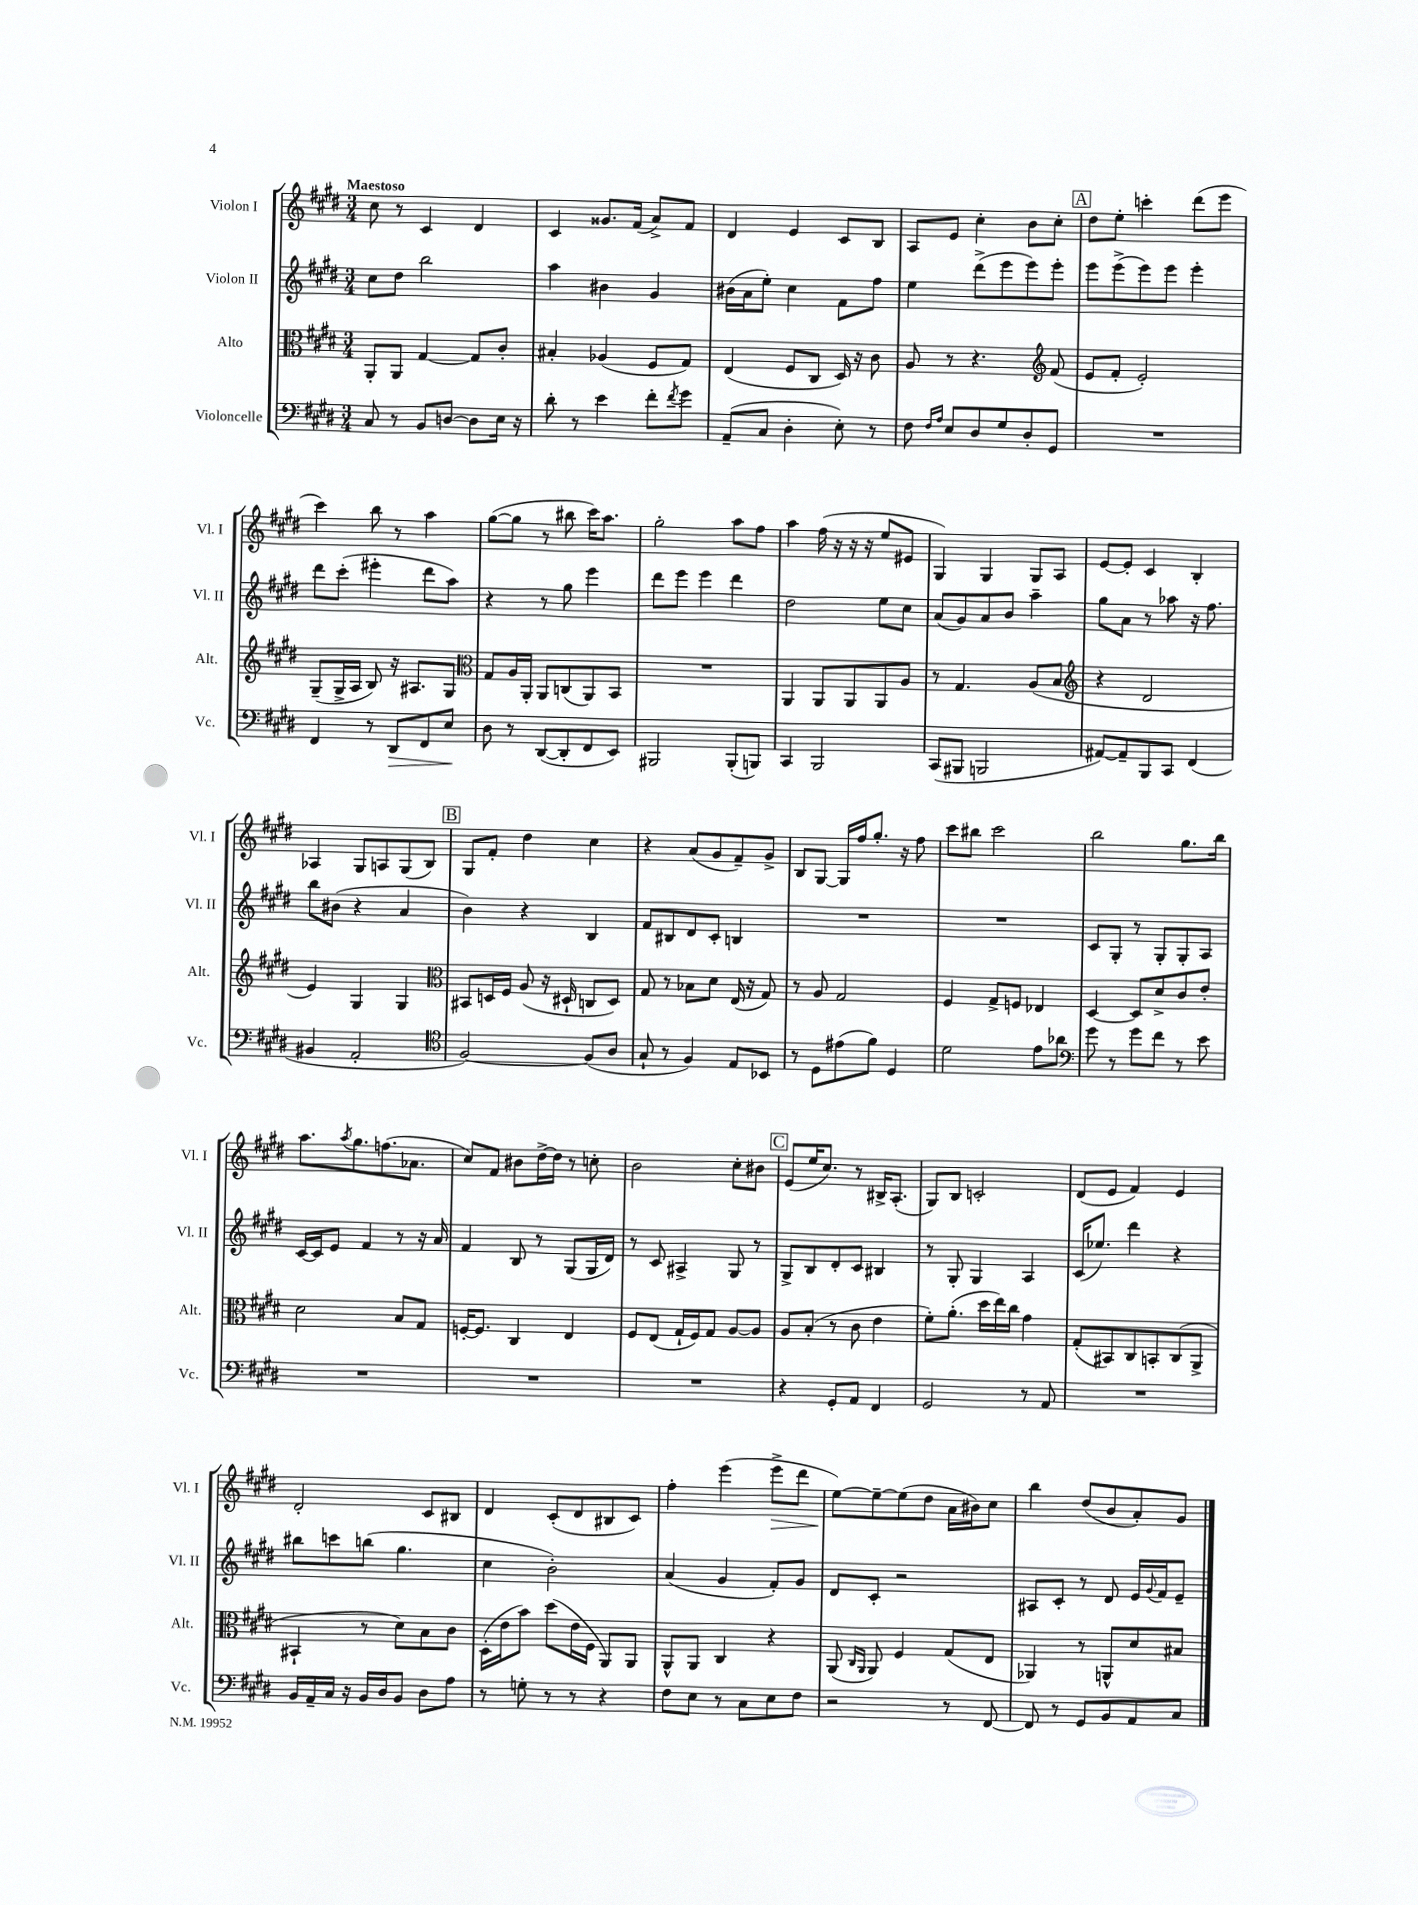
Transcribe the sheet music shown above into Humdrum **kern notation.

**kern	**dynam	**kern	**kern	**kern	**dynam
*part4	*part4	*part3	*part2	*part1	*part1
*staff4	*staff4	*staff3	*staff2	*staff1	*staff1
*I"Violoncelle	*	*I"Alto	*I"Violon II	*I"Violon I	*
*I'Vc.	*	*I'Alt.	*I'Vl. II	*I'Vl. I	*
*clefF4	*	*clefC3	*clefG2	*clefG2	*
*k[f#c#g#d#]	*	*k[f#c#g#d#]	*k[f#c#g#d#]	*k[f#c#g#d#]	*
*M3/4	*	*M3/4	*M3/4	*M3/4	*
=1	=1	=1	=1	=1	=1
!	!	!	!	!LO:TX:a:B:t=Maestoso	!
8C#/	.	8AA'/L	8cc#\L	8cc#\	.
8r	.	8AA/J	8dd#\J	8r	.
8BB/L	.	[4G#/	2bb\	4c#/	.
[8Dn/J	.	.	.	.	.
8D\L]	.	8G#/L]	.	4d#/	.
16E\Jk	.	8c#'/J	.	.	.
16r	.	.	.	.	.
=2	=2	=2	=2	=2	=2
8d#'\	.	4B#X'/	4aa\	4c#/	.
8r	.	.	.	.	.
4e\	.	(4A-X/	4b#X\	8.g##X/L	.
.	.	.	.	(16f#/Jk	.
8f#'\L	.	8F#/L	4g#/	8a^/L)	.
8qf#/	.	.	.	.	.
8g#\J	.	8G#/J)	.	8f#/J	.
=3	=3	=3	=3	=3	=3
(8AA~/L	.	(4E/	(16b#X\LL	4d#/	.
.	.	.	16a\J	.	.
8C#/J	.	.	8ee'\J)	.	.
4D#'\	.	8F#/L	4cc#\	4e/	.
.	.	8C#/J	.	.	.
8E'\)	.	16D#/)	8f#\L	8c#/L	.
.	.	16r	.	.	.
8r	.	8c#\	8ff#\J	8B/J	.
=4	=4	=4	=4	=4	=4
8F#\	.	8A/	4ee\	8A/L	.
16qqF#/LL	.	.	.	.	.
16qqA/JJ	.	.	.	.	.
8E/L	.	8r	.	8e/J	.
8D#/	.	4.r	(8ddd#^\L	4cc#'\	.
8G#/	.	.	8eee\	.	.
8D#'/	.	.	8eee\)	8b\L	.
*	*	*clefG2	*	*	*
8GG#/J	.	(8f#/	8eee'\J	8cc#'\J	.
!!LO:REH:place=s1:t=A
=5	=5	=5	=5	=5	=5
2.r	.	8e/L	8eee\L	8dd#\L	.
.	.	8f#'/J	(8eee^\	8ee'\J	.
.	.	2e'/)	8eee\)	4cccn'\	.
.	.	.	8eee\J	.	.
.	.	.	4eee'\	(8ddd#\L	.
.	.	.	.	8eee\J	.
!!LO:LB:g=z
=6	=6	=6	=6	=6	=6
4FF#/	.	(8G#~/L	8ddd#\L	4ccc#\)	.
.	.	16G#^/L	(8ccc#'\J	.	.
.	.	16A/JJ	.	.	.
8r	.	8B/)	4eee#X'\	8bb\	.
!	!LO:HP:b	!	!	!	!
8DD#/L	>	16r	.	8r	.
.	.	8.A#X/L	.	.	.
8FF#/	.	.	8ddd#\L	4aa\	.
8E/J	.	8G#/J	8aa\J)	.	.
.	]	.	.	.	.
=7	=7	=7	=7	=7	=7
*	*	*clefC3	*	*	*
8D#\	.	8G#/L	4r	([8gg#\L	.
8r	.	16A/L	.	8gg#\J]	.
.	.	16AA'/JJ	.	.	.
([8DD#/L	.	8AA/L	8r	8r	.
8DD#'/]	.	(8Cn/	8gg#\	8bb#X\	.
8FF#/	.	8AA/)	4eee\	16ccc#\KL)	.
.	.	.	.	8.aa\J	.
8EE/J)	.	8BB/J	.	.	.
=8	=8	=8	=8	=8	=8
2BBB#X/	.	2.r	8ddd#\L	2gg#'\	.
.	.	.	8eee\J	.	.
.	.	.	4eee\	.	.
(8BBB#'/L	.	.	4ddd#\	8aa\L	.
8BBBn/J)	.	.	.	8ff#\J	.
=9	=9	=9	=9	=9	=9
4CC#/	.	4AA/	2dd#\	4aa\	.
2BBB/	.	8AA/L	.	(16ff#\	.
.	.	.	.	16r	.
.	.	8AA/	.	16r	.
.	.	.	.	16r	.
.	.	8AA/	8ee\L	8ee/L	.
.	.	8A/J	8cc#\J	8e#X/J	.
=10	=10	=10	=10	=10	=10
(8CC#/L	.	8r	(8a/L	4G#/)	.
8BBB#X/J	.	4.G#/	8g#/)	.	.
2BBBn/	.	.	8a/	4G#/	.
.	.	.	8b/J	.	.
.	.	(8A/L	4aa~\	8G#/L	.
.	.	8B/J	.	8A/J	.
=11	=11	=11	=11	=11	=11
*	*	*clefG2	*	*	*
[8AA#X/L)	.	4r	8gg#\L	[8e/L	.
8AA#~/]	.	.	8a\J	8e'/J]	.
8BBB/	.	2d#/	8r	4c#/	.
8CC#/J	.	.	8aa-X\	.	.
(4FF#/	.	.	16r	4B'/	.
.	.	.	8.ff#\	.	.
!!LO:LB:g=z
=12	=12	=12	=12	=12	=12
4BB#X/	.	4e/)	8bb\L	4A-X/	.
.	.	.	(8b#X\J	.	.
2AA'/	.	4G#/	4r	8G#/L	.
.	.	.	.	8An/	.
.	.	4G#/	4a/	(8G#/	.
.	.	.	.	8B/J)	.
!!LO:REH:place=s1:t=B
=13	=13	=13	=13	=13	=13
*clefC4	*	*clefC3	*	*	*
[2F#/)	.	8BB#X/L	4b\)	8G#/L	.
.	.	16Dn/L	.	8f#'/J	.
.	.	16F#/JJ	.	.	.
.	.	(8A/	4r	4dd#\	.
.	.	16r	.	.	.
.	.	16D#X`/	.	.	.
(8F#/L]	.	8Cn/L	4B/	4cc#\	.
8A/J	.	8D#/J)	.	.	.
=14	=14	=14	=14	=14	=14
8G#`/	.	8G#/	8f#/L	4r	.
8r	.	8r	8B#X/	.	.
4F#/)	.	8B-X\L	8d#/	(8a/L	.
.	.	8d#\J	8c#'/J	8g#/	.
8E/L	.	(16E/	4Bn/	8f#~/)	.
.	.	16r	.	.	.
8BB-X/J	.	8G#/)	.	8g#^/J	.
=15	=15	=15	=15	=15	=15
8r	.	8r	2.r	8B/L	.
8D#\L	.	8A/	.	[8G#/J	.
(8e#X\	.	2G#/	.	16G#/LL]	.
.	.	.	.	16ff#/J	.
8f#\J)	.	.	.	8.gg#'/J	.
4D#/	.	.	.	.	.
.	.	.	.	16r	.
.	.	.	.	8ff#\	.
=16	=16	=16	=16	=16	=16
2d#\	.	4F#/	2.r	8ccc#\L	.
.	.	.	.	8bb#X\J	.
.	.	8G#^/L	.	2ccc#\	.
.	.	8Fn/J	.	.	.
8e\L	.	4E-X/	.	.	.
8a-X\J	.	.	.	.	.
=17	=17	=17	=17	=17	=17
*clefF4	*	*	*	*	*
8g#\	.	[4D#/	8c#/L	2bb\	.
8r	.	.	8G#'/J	.	.
8g#\L	.	8D#/L]	8r	.	.
8f#\J	.	8d#^/	8G#'/L	.	.
8r	.	8c#/	8G#'/	8.gg#\L	.
8e\	.	8e'/J	8A/J	.	.
.	.	.	.	16bb\Jk	.
!!LO:LB:g=z
=18	=18	=18	=18	=18	=18
2.r	.	2d#\	[16c#/LL	8.aa\L	.
.	.	.	16c#/J]	.	.
.	.	.	8e/J	.	.
.	.	.	.	8qaa/	.
.	.	.	.	8.gg#\	.
.	.	.	4f#/	.	.
.	.	.	.	(8.ffn\	.
.	.	8B/L	8r	.	.
.	.	.	.	8.a-X\J	.
.	.	8G#/J	16r	.	.
.	.	.	16a/	.	.
=19	=19	=19	=19	=19	=19
2.r	.	[16Fn'/KL	4f#/	8cc#/L)	.
.	.	8.F/J]	.	.	.
.	.	.	.	8f#/J	.
.	.	4C#/	8B/	8b#X\L	.
.	.	.	8r	[16dd#^\L	.
.	.	.	.	16dd#\JJ]	.
.	.	4E/	(8G#/L	8r	.
.	.	.	16G#/L	8ccn'\	.
.	.	.	16d#/JJ)	.	.
=20	=20	=20	=20	=20	=20
2.r	.	8F#/L	8r	2b\	.
.	.	(8E/J	8c#/	.	.
.	.	16G#`/LL	4A#X^/	.	.
.	.	16F#/J)	.	.	.
.	.	8G#/J	.	.	.
.	.	[8A/L	8G#/	8cc#'\L	.
.	.	8A/J]	8r	8b#X\J	.
!!LO:REH:place=s1:t=C
=21	=21	=21	=21	=21	=21
4r	.	8A/L	8G#^/L	(8e/L	.
.	.	(8B'/J	8B/	16ee/K	.
.	.	.	.	8.cc#/J)	.
8GG#'/L	.	8r	8d#'/	.	.
8AA/J	.	8c#\	8c#/J	8r	.
4FF#/	.	4e\	4B#X/	16B#X^/KL	.
.	.	.	.	(8.A'/J	.
=22	=22	=22	=22	=22	=22
2GG#/	.	8f#'\L)	8r	8G#/L)	.
.	.	(8.a'\J	8G#'/	8B/J	.
.	.	.	4G#/	2cn'/	.
.	.	16dd#\LL	.	.	.
.	.	16ee\)	.	.	.
.	.	16cc#\JJ	.	.	.
8r	.	4g#\	4A/	.	.
8AA/	.	.	.	.	.
=23	=23	=23	=23	=23	=23
2.r	.	(8G#'/L	(16c#/KL	(8d#/L	.
.	.	.	8.ee-X/J)	.	.
.	.	8BB#X/)	.	8e/J	.
.	.	8C#/	4ddd#\	4f#/)	.
.	.	8BBn'/	.	.	.
.	.	(8C#/	4r	4e/	.
.	.	8AA^/J	.	.	.
!!LO:LB:g=z
=24	=24	=24	=24	=24	=24
16BB/LL	.	4BB#X`/	8bb#X\L	2d#'/	.
16AA~/	.	.	.	.	.
16C#/JJ	.	.	8cccn\	.	.
16r	.	.	.	.	.
16BB/LL	.	8r	(8bbn\J	.	.
16D#/J	.	.	.	.	.
8BB/J	.	8d#\L)	4.gg#\	.	.
8D#\L	.	8B\	.	8c#/L	.
8A\J	.	8c#\J	.	8B#X/J	.
=25	=25	=25	=25	=25	=25
8r	.	(16D#'\LL	4cc#\	4d#/	.
.	.	16e\J	.	.	.
8Gn'\	.	8b\J)	.	.	.
8r	.	(8dd#\L	2b'\)	(8c#'/L	.
8r	.	16e\L	.	8d#/	.
.	.	16F#\JJ	.	.	.
4r	.	8AA/L)	.	8B#X/	.
.	.	8AA/J	.	8c#/J)	.
=26	=26	=26	=26	=26	=26
8F#\L	.	8AA^^/L	(4a/	4ff#'\	.
8E\J	.	8AA/J	.	.	.
8r	.	4C#/	4g#/	(4eee\	.
8C#\L	.	.	.	.	.
!	!	!	!	!	!LO:HP:b
8E\	.	4r	8f#'/L)	8eee^\L	>
8F#\J	.	.	8g#/J	8ddd#\J	.
=27	=27	=27	=27	=27	=27
2r	.	(8AA/	8d#/L	[8ee\L)	.
.	.	16qqC#/LL	.	.	.
.	.	16qqAA/JJ	.	.	.
.	.	8AA/)	8c#'/J	8ee~\_	]
.	.	4F#/	2r	(8ee\]	.
.	.	.	.	8dd#\J	.
8r	.	(8G#/L	.	16a\LL	.
.	.	.	.	16b#X\J)	.
[8FF#/	.	8E/J	.	8cc#\J	.
=28	=28	=28	=28	=28	=28
8FF#/]	.	4AA-X/)	8A#X/L	4bb\	.
8r	.	.	8c#'/J	.	.
8GG#/L	.	8r	8r	(8dd#/L	.
8BB/	.	8AAn^^/L	8d#/	8b/	.
8AA/	.	8d#/	16e/LL	8a'/)	.
.	.	.	8qqg#/	.	.
.	.	.	16f#/J	.	.
8C#/J	.	8B#X/J	8e~/J	8g#/J	.
==	==	==	==	==	==
*-	*-	*-	*-	*-	*-
